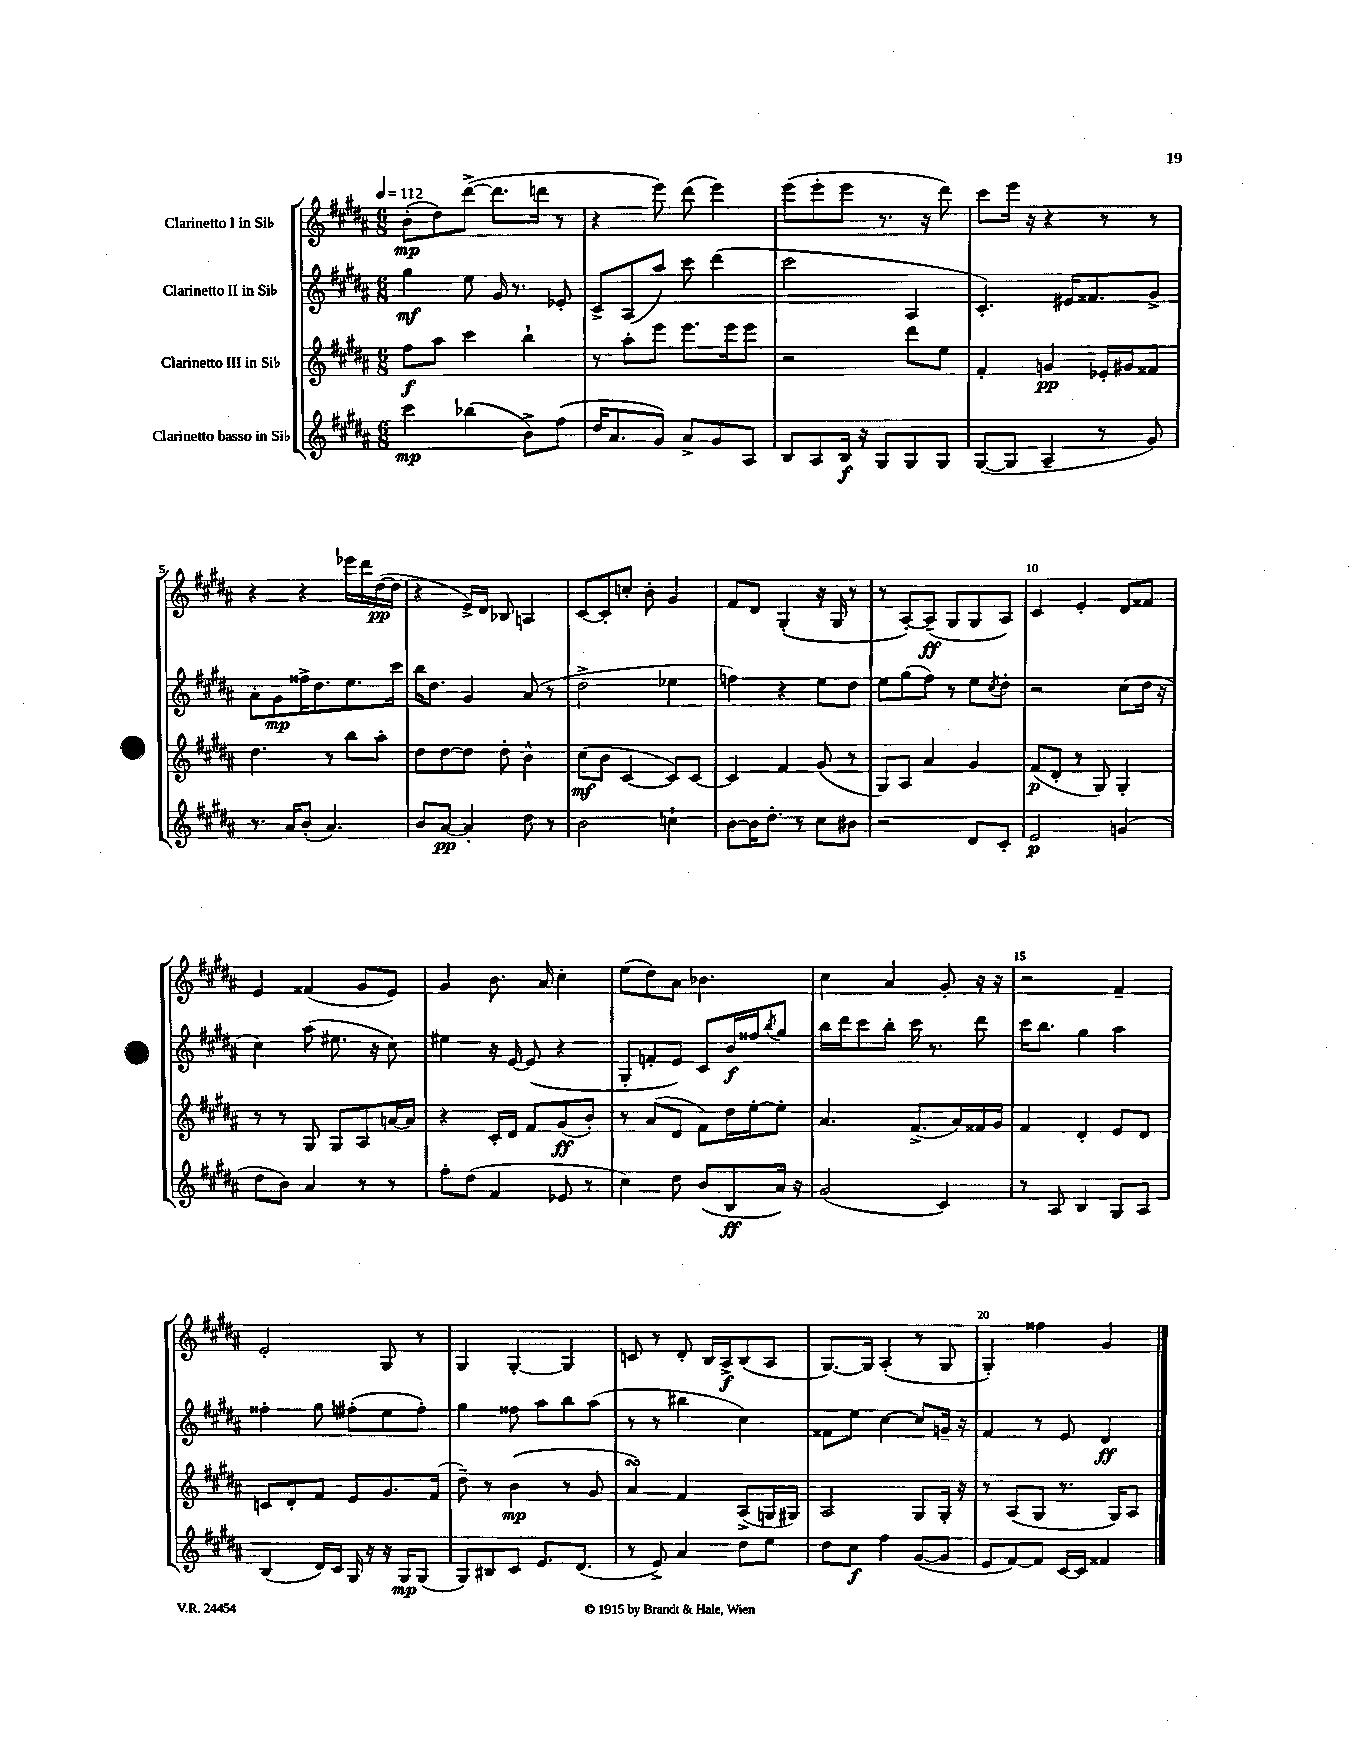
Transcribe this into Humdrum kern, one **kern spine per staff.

**kern	**kern	**kern	**kern
*staff4	*staff3	*staff2	*staff1
*clefG2	*clefG2	*clefG2	*clefG2
*k[f#c#g#d#a#]	*k[f#c#g#d#a#]	*k[f#c#g#d#a#]	*k[f#c#g#d#a#]
*M6/8	*M6/8	*M6/8	*M6/8
*MM112	*MM112	*MM112	*MM112
4ccc#\	8ff#\L	4gg#\	(8b'\L
.	8aa#\J	.	8dd#\)
(4bb-\	4ccc#\	8ee\	([8ddd#^\J
.	.	16g#/	8.ddd#\]L
.	.	8.r	.
8b^\L)	4bb`\	.	.
.	.	.	16ddd\Jk
(8ff#\J	.	8e-'/	8r
=	=	=	=
16dd#/LK	8r	8c#^/L	4r
8.a#/	.	.	.
.	8aa#'\L	(8A#/	.
8g#/J)	8eee\J	8aa#/J)	8eee\)
8a#^/L	8.eee\L	8ccc#\	(8ddd#\
8g#/	.	(4ddd#\	4eee\)
.	16eee\k	.	.
8A#/J	8eee\J	.	.
=	=	=	=
8B/L	2r	2ccc#\	(8eee\L
8A#/	.	.	8eee'\
16B/Jk	.	.	8eee\J
16r	.	.	.
8G#/L	.	.	8.r
8G#/	8ddd#\L	4A#/	.
.	.	.	16r
8G#/J	8ee\J	.	8ddd#\)
=	=	=	=
([8G#/L	4f#'/	4.c#'/)	8ccc#\L
8G#/]J	.	.	16eee\Jk
.	.	.	16r
4A#~/	4g/	.	4r
.	.	16e#/LK	.
.	.	8.f##/	.
8r	16e-'/LL	.	8r
.	16g#/J	.	.
8g#/)	8f##/J	8g#^/J	8r
=	=	=	=
8.r	4.dd#\	8a#'\L	4r
.	.	8g#\	.
16a#/LK	.	.	.
(8b'/J	.	16ff##^\K	4r
.	.	8.dd#\	.
4.a#/)	8r	.	.
.	8bb\L	8.ee\	16eee-\LL
.	.	.	16ddd#\
.	8aa#'\J	.	([16dd#\
.	.	16ccc#\Jk	16dd#\]JJ
=	=	=	=
8b/L	8dd#\L	16bb\LK	4r
.	.	8.dd#\J	.
[8a#/J	[8dd#\	.	.
4a#'/]	8dd#\]J	4g#/	16e^/LL)
.	.	.	16d#/JJ
.	8dd#'\	.	8B-/
8dd#\	4b^^\	(8a#/	4A/
8r	.	8r	.
=	=	=	=
2b\	(8cc#\L	2dd#^\	[8c#/L
.	8b\J	.	8c#'/]
.	[4c#/	.	8cc'/J
.	.	.	8b'\
4cc`\	8c#/]L)	4ee-\	4g#/
.	[8c#/J	.	.
=	=	=	=
[8b\L	4c#/]	4ff\)	8f#/L
16b\]K	.	.	8d#/J
8.dd#'\J	.	.	.
.	4f#/	4r	(4G#'/
8r	.	.	.
8cc#\L	(8g#/	8ee\L	16r
.	.	.	16G#/
8b#\J	8r	8dd#\J	8r
=	=	=	=
2r	8G#/L)	8ee\L	8r
.	8A#/J	(8gg#\	[8A#'/L)
.	4a#/	8ff#\J)	(8A#~/]J
.	.	8r	8G#/L
8d#/L	4g#/	8ee\L	8G#/
.	.	8qcc#/	.
8c#'/J	.	8dd#'\J	8A#/J)
=	=	=	=
2e/	(8f#/L	2r	4c#/
.	8d#'/J	.	.
.	8r	.	4e'/
.	8G#/)	.	.
(4g/	4G#'/	(8cc#\L	8d#/L
.	.	16dd#\Jk	8f##/J
.	.	16r	.
=	=	=	=
8dd#\L	8r	4cc#\)	4e/
8b\J)	8r	.	.
4a#/	8G#/	(8aa#\	(4f##/
.	8G#/L	8.ee#\	.
8r	8A#/	.	8g#/L
.	.	16r	.
8r	[16a/L	8cc#\)	8e/J)
.	16a/]JJ	.	.
=	=	=	=
8ff#'\L	4r	4ee#\	4g#/
(8dd#\J	.	.	.
4f#/	16c#'/LL	16r	8.b\
.	16d#/JJ	[16e/	.
.	8f#/L	(8e/]	.
.	.	.	16a#/
8e-/	(8g#/	4r	4cc#'\
8r	8b'/J)	.	.
=	=	=	=
4cc#\)	8r	8G#'/L	(8ee\L
.	(8a#/L	8f'/	8dd#\)
8dd#\	8d#/J	8e/J)	8a#\J
(8b/L	8f#\L)	8c#/L	4.b-\
8B/	16dd#\L	16b/L	.
.	[16ee'\J	16ff##/J	.
.	.	8qbb/	.
16a#/Jk)	8ee'\]J	8gg#/J	.
16r	.	.	.
=	=	=	=
(2g#/	4.a#/	16bb\LL	4cc#\
.	.	16ddd#\J	.
.	.	8ccc#\	.
.	.	8bb'\J	4a#/
.	(8.f#^/L	16ccc#\	.
.	.	8.r	.
4c#/)	.	.	8g#'/
.	16a#/L)	.	.
.	16f##/	8ddd#\	16r
.	16g#/JJ	.	16r
=	=	=	=
8r	4f#/	16ccc#\LK	2r
.	.	8.bb\J	.
8A#/	.	.	.
4B/	4d#'/	4gg#\	.
8G#/L	8e/L	4aa#\	4f#~/
8A#/J	8d#/J	.	.
=	=	=	=
(4B/	8c/L	4ff##'\	2e'/
.	8d#'/	.	.
16d#/LL)	8f#/J	8gg#\	.
16c#/JJ	.	.	.
16G#/	8e/L	(8ff#'\L	.
16r	.	.	.
16r	8.g#/	8ee\	8G#/
16G#/LK	.	.	.
(8G#/J	.	8ff#'\J)	8r
.	(16f#/Jk	.	.
=	=	=	=
8G#/L)	8dd#~\)	4gg#\	4G#/
8B#/	8r	.	.
8c#/J	(4b\	8ff##\	[4G#'/
8.e/L	.	8aa#\L	.
.	8r	8bb\	4G#/]
(8.d#/J	.	.	.
.	8g#/	(8aa#\J	.
=	=	=	=
8r	4a#/)	8r	8c/
8e^/)	.	8r	8r
4a#/	4f#/	4bb#\	8d#'/
.	.	.	16B/LL
.	.	.	16A#^/J
8dd#\L	(8A#^/L	4cc#\)	(8B/
8ee\J	16G/L	.	8A#/J
.	16G#/JJ)	.	.
=	=	=	=
8dd#\L	2A#/	8f##\L	[8.G#/L)
8cc#\J	.	8ee\J	.
.	.	.	16G#/]Jk
4ff#\	.	[4cc#\	(4A#'/
([8g#/L	8G#/L	8cc#/]L	8r
8g#/]J	16G#'/Jk	16g~/Jk	8G#/
.	16r	16r	.
=	=	=	=
8e/L	8r	4f#/	4G#'/)
[8f#/)	(8A#/L	.	.
8f#/]J	8G#/J	8r	4ff##\
[16c#/LL	8.r	8e/	.
16c#/]JJ	.	.	.
4f##/	.	4d#/	4g#/
.	16G#/LK)	.	.
.	8A#/J	.	.
==	==	==	==
*-	*-	*-	*-
